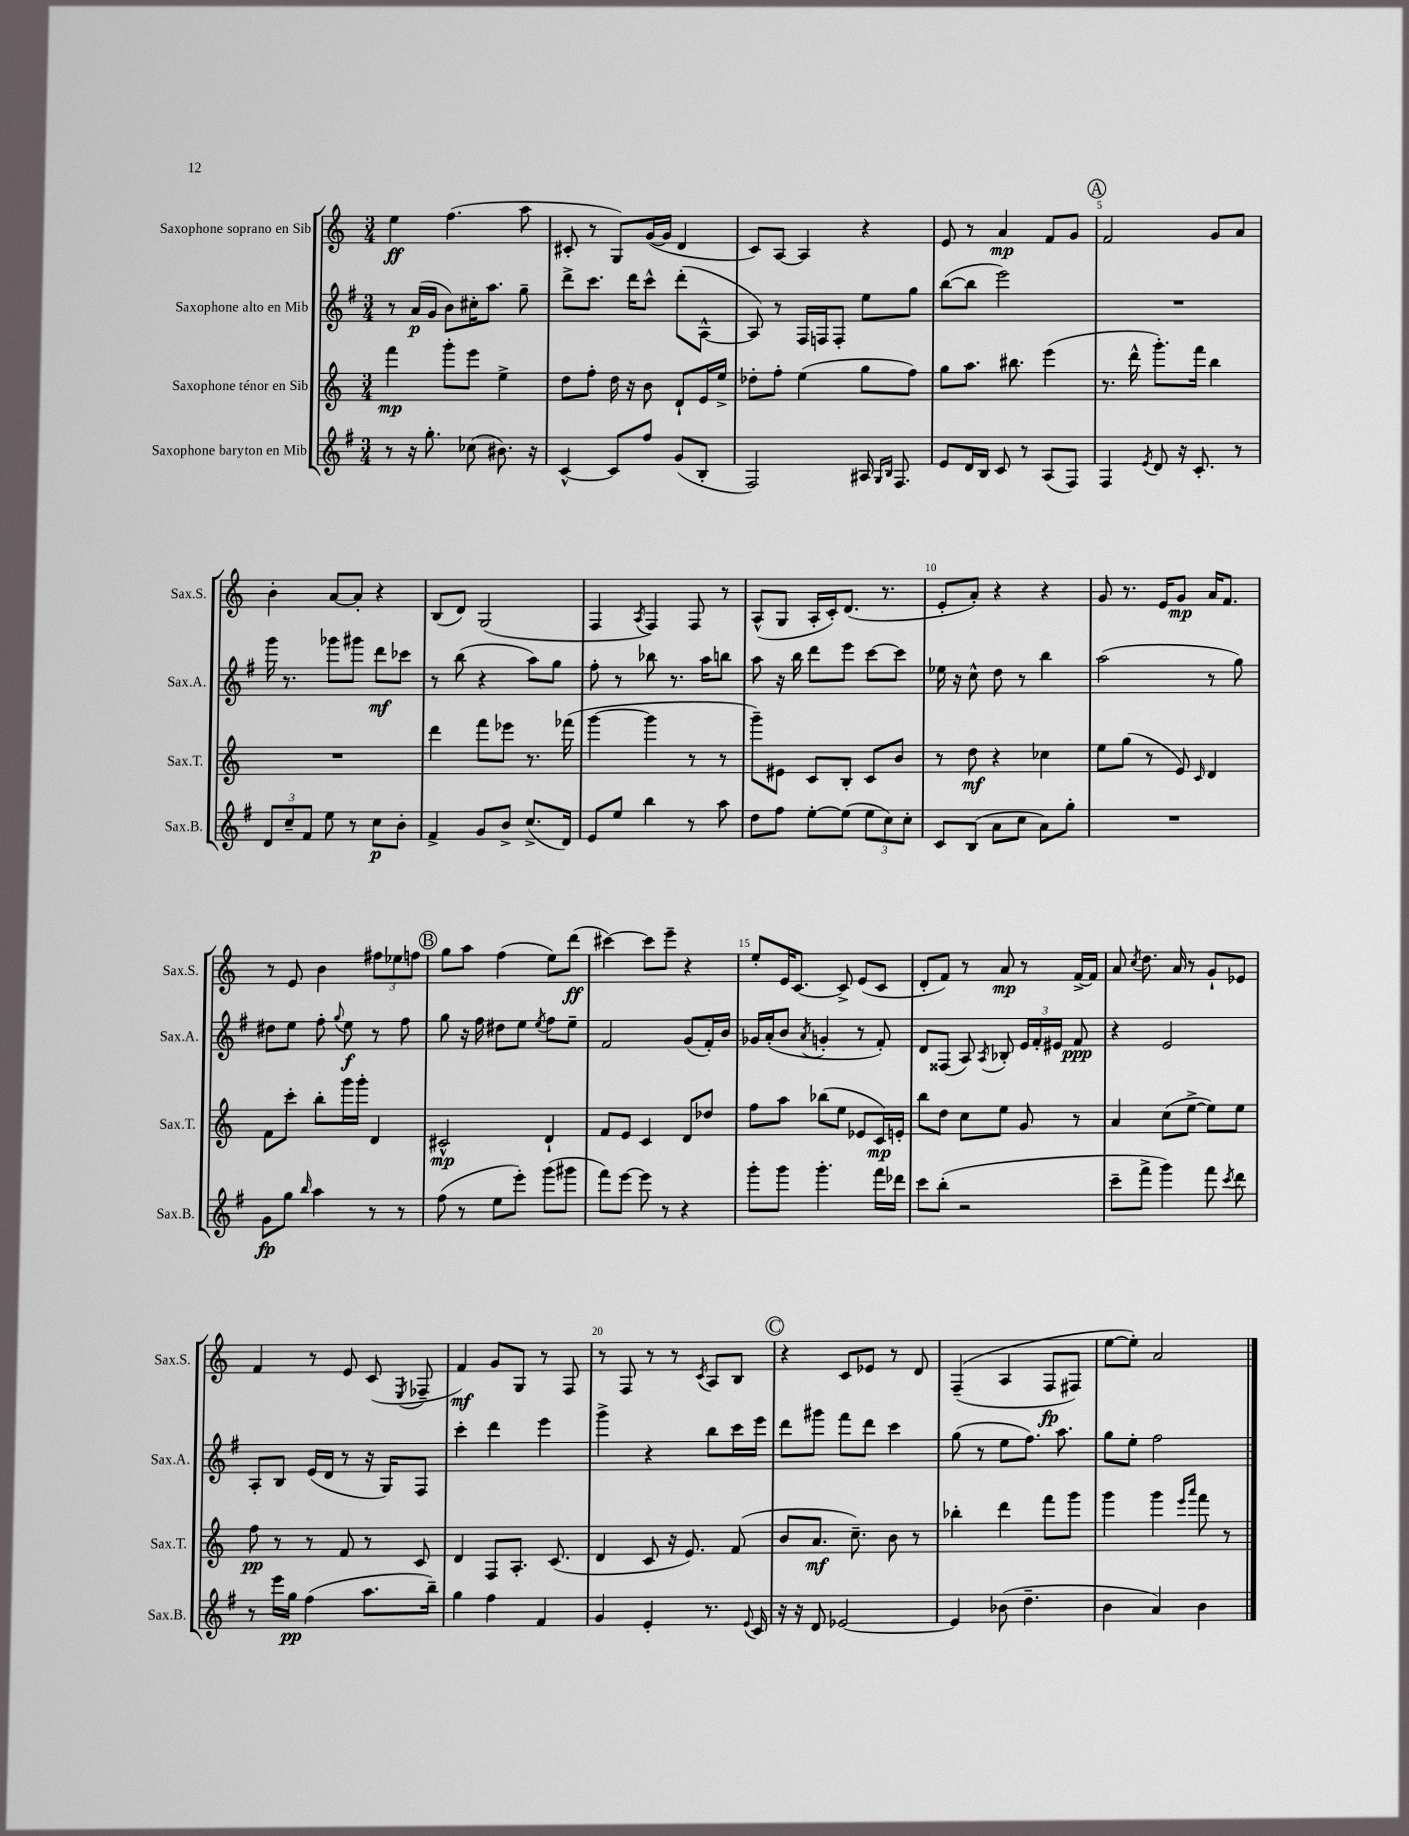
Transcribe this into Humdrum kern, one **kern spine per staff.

**kern	**dynam	**kern	**dynam	**kern	**dynam	**kern	**dynam
*part4	*part4	*part3	*part3	*part2	*part2	*part1	*part1
*staff4	*staff4	*staff3	*staff3	*staff2	*staff2	*staff1	*staff1
*I"Saxophone baryton en Mib	*	*I"Saxophone ténor en Sib	*	*I"Saxophone alto en Mib	*	*I"Saxophone soprano en Sib	*
*I'Sax.B.	*	*I'Sax.T.	*	*I'Sax.A.	*	*I'Sax.S.	*
*clefG2	*	*clefG2	*	*clefG2	*	*clefG2	*
*k[f#]	*	*k[]	*	*k[f#]	*	*k[]	*
*M3/4	*	*M3/4	*	*M3/4	*	*M3/4	*
=1	=1	=1	=1	=1	=1	=1	=1
8r	.	4fff\	mp	8r	.	4ee\	ff
16r	.	.	.	(16a/LL	p	.	.
8.gg'\	.	.	.	16g/JJ	.	.	.
.	.	8ggg'\L	.	8b\L)	.	(4.ff\	.
(8cc-X\	.	8eee\J	.	16cc#X'\K	.	.	.
.	.	.	.	8.aa\J	.	.	.
8.b#X\)	.	4ee^\	.	.	.	.	.
.	.	.	.	8gg~\	.	8aa\	.
16r	.	.	.	.	.	.	.
=2	=2	=2	=2	=2	=2	=2	=2
[4c^^/	.	8dd\L	.	8ddd^\L	.	8c#X'/	.
.	.	8ff'\J	.	8.ccc\J	.	8r	.
8c/L]	.	16dd\	.	.	.	8G/L)	.
.	.	16r	.	16ddd\KL	.	.	.
8ff#/J	.	8b\	.	8ccc^^\J	.	([16g/L	.
.	.	.	.	.	.	16g/JJ]	.
(8g/L	.	8d`/L	.	(8ddd'\L	.	4d/	.
8B'/J	.	16e/L	.	[8A^^\J	.	.	.
.	.	16ee^/JJ	.	.	.	.	.
=3	=3	=3	=3	=3	=3	=3	=3
2F#/)	.	8dd-X'\L	.	8A/])	.	8c/L)	.
.	.	8ff'\J	.	8r	.	[8A/J	.
.	.	(4ee\	.	16F#/LL	.	4A/]	.
.	.	.	.	16Fn/J	.	.	.
.	.	.	.	8F'/J	.	.	.
16A#X/	.	8gg\L	.	8ee\L	.	4r	.
16qqG/LL	.	.	.	.	.	.	.
16qqB/JJ	.	.	.	.	.	.	.
8.F#/	.	.	.	.	.	.	.
.	.	8ff\J)	.	8gg\J	.	.	.
=4	=4	=4	=4	=4	=4	=4	=4
8e/L	.	8gg\L	.	([8bb\L	.	8e/	.
16d/L	.	8.aa\J	.	8bb\J]	.	8r	.
16B/JJ	.	.	.	.	.	.	.
8c/	.	.	.	2eee\)	.	4a/	mp
.	.	8.bb#X\	.	.	.	.	.
8r	.	.	.	.	.	.	.
(8A/L	.	(4eee\	.	.	.	8f/L	.
8F#/J)	.	.	.	.	.	8g/J	.
!!LO:REH:place=s1:t=A
=5	=5	=5	=5	=5	=5	=5	=5
4F#/	.	8.r	.	2.r	.	2f/	.
.	.	16ddd^^\	.	.	.	.	.
8qe/	.	.	.	.	.	.	.
8d/	.	8.ggg'\L)	.	.	.	.	.
16r	.	.	.	.	.	.	.
8.c'/	.	16fff\Jk	.	.	.	.	.
.	.	4bb\	.	.	.	8g/L	.
8r	.	.	.	.	.	8a/J	.
!!LO:LB:g=z
=6	=6	=6	=6	=6	=6	=6	=6
12d/L	.	2.r	.	16ggg\	.	4b'\	.
.	.	.	.	8.r	.	.	.
12cc~/	.	.	.	.	.	.	.
12f#/J	.	.	.	.	.	.	.
8ee\	.	.	.	8ggg-X\L	.	[8a/L	.
8r	.	.	.	8ggg#X\J	.	8a'/J]	.
8cc\L	p	.	.	8ddd\L	mf	4r	.
8b'\J	.	.	.	8ccc-X\J	.	.	.
=7	=7	=7	=7	=7	=7	=7	=7
4f#^/	.	4ddd\	.	8r	.	(8B/L	.
.	.	.	.	(8bb\	.	8d/J)	.
8g/L	.	8fff\L	.	4r	.	(2G/	.
8b^/J	.	8eee-X\J	.	.	.	.	.
(8.cc^/L	.	8.r	.	8aa\L)	.	.	.
.	.	.	.	8gg\J	.	.	.
16d/Jk)	.	(16fff-X\	.	.	.	.	.
=8	=8	=8	=8	=8	=8	=8	=8
8e/L	.	[4ggg\	.	8ff#'\	.	4F/	.
8ee/J	.	.	.	8r	.	.	.
.	.	.	.	.	.	8qA/	.
4bb\	.	4ggg\]	.	8bb-X\	.	4F/)	.
.	.	.	.	8.r	.	.	.
8r	.	8r	.	.	.	8F/	.
.	.	.	.	16aa\KL	.	.	.
8aa\	.	8r	.	8bbn\J	.	8r	.
=9	=9	=9	=9	=9	=9	=9	=9
8dd\L	.	8ggg~\L)	.	8aa\	.	(8A^^/L	.
8ff#\J	.	8e#X\J	.	16r	.	8G/J	.
.	.	.	.	16bb\	.	.	.
[8ee'\L	.	8c/L	.	8ddd\L	.	16A'/LL	.
.	.	.	.	.	.	16c'/J)	.
(8ee\J]	.	8B'/J	.	8eee\J	.	(8.d/J	.
12ee\L	.	8c/L	.	[8ccc\L	.	.	.
.	.	.	.	.	.	8.r	.
12cc\)	.	.	.	.	.	.	.
.	.	8b/J	.	8ccc\J]	.	.	.
12cc'\J	.	.	.	.	.	.	.
=10	=10	=10	=10	=10	=10	=10	=10
8c/L	.	8r	.	16ee-X\	.	8e'/L	.
.	.	.	.	16r	.	.	.
(8B/J	.	8dd\	mf	8cc^^\	.	8a'/J)	.
8a\L	.	4r	.	8dd\	.	4r	.
8cc\J	.	.	.	8r	.	.	.
8a\L)	.	4cc-X\	.	4bb\	.	4r	.
8gg'\J	.	.	.	.	.	.	.
=11	=11	=11	=11	=11	=11	=11	=11
2.r	.	8ee\L	.	(2aa\	.	8g/	.
.	.	(8gg\J	.	.	.	8.r	.
.	.	8r	.	.	.	.	.
.	.	.	.	.	.	16e/KL	.
.	.	8e/)	.	.	.	8g/J	mp
.	.	16qqc/	.	.	.	.	.
.	.	4d/	.	8r	.	16a/KL	.
.	.	.	.	.	.	8.f/J	.
.	.	.	.	8gg\)	.	.	.
!!LO:LB:g=z
=12	=12	=12	=12	=12	=12	=12	=12
8g\L	fp	8f\L	.	8dd#X\L	.	8r	.
8gg\J	.	8ccc'\J	.	8ee\J	.	8e/	.
16qqbb/	.	.	.	.	.	.	.
4aa\	.	8bb'\L	.	8ff#'\	.	4b\	.
.	.	.	.	8qqgg/	.	.	.
.	.	16ggg\L	.	8ee\	f	.	.
.	.	16ggg'\JJ	.	.	.	.	.
8r	.	4d/	.	8r	.	12ff#X\L	.
.	.	.	.	.	.	12ee-X\	.
8r	.	.	.	8ff#\	.	.	.
.	.	.	.	.	.	12ffn\J	.
!!LO:REH:place=s1:t=B
=13	=13	=13	=13	=13	=13	=13	=13
(8ff#\	.	2c#X^^/	mp	8gg\	.	8gg\L	.
8r	.	.	.	16r	.	8aa\J	.
.	.	.	.	16ff#\	.	.	.
8ee\L	.	.	.	8dd#X\L	.	(4ff\	.
8eee'\J)	.	.	.	8ee\J	.	.	.
.	.	.	.	8qee/	.	.	.
(8ggg\L	.	4d`/	.	8ff#\L	.	8ee\L)	.
8ggg#X\J	.	.	.	8ee~\J	.	(8ddd\J	ff
=14	=14	=14	=14	=14	=14	=14	=14
8fff#\L)	.	8f/L	.	2f#/	.	[4ccc#X\)	.
[8eee\J	.	8e/J	.	.	.	.	.
8eee\]	.	4c/	.	.	.	8ccc#\L]	.
8r	.	.	.	.	.	8eee~\J	.
4r	.	8d/L	.	(8g/L	.	4r	.
.	.	8dd-X/J	.	16f#'/L)	.	.	.
.	.	.	.	16b/JJ	.	.	.
=15	=15	=15	=15	=15	=15	=15	=15
8ggg'\L	.	8ff\L	.	16g-X/LL	.	8ee'/L	.
.	.	.	.	(16a'/J	.	.	.
8ggg\J	.	8aa\J	.	8b/J	.	16e/K	.
.	.	.	.	.	.	[8.c/J	.
.	.	.	.	8qa/	.	.	.
4.ggg'\	.	(8bb-X\L	.	4gn'/	.	.	.
.	.	8ee\J	.	.	.	8c^/]	.
.	.	8e-X/L	.	8r	.	(8e/L	.
16fff#\LL	.	16c/L)	mp	8f#'/)	.	8c/J	.
16ddd-X\JJ	.	16en'/JJ	.	.	.	.	.
=16	=16	=16	=16	=16	=16	=16	=16
8ccc\L	.	8bb\L	.	8d/L	.	8d'/L	.
(8bb'\J	.	8dd\J	.	(8F##X/J	.	8f/J)	.
2r	.	8cc\L	.	8A/)	.	8r	.
.	.	.	.	8qA/	.	.	.
.	.	8ee\J	.	8B-X'/	.	8a/	mp
.	.	8g/	.	24e/LL	.	8r	.
.	.	.	.	24f#'/	.	.	.
.	.	.	.	24e#X/JJ	.	.	.
.	.	8r	.	8f#/	ppp	[16f^/LL	.
.	.	.	.	.	.	16f/JJ]	.
=17	=17	=17	=17	=17	=17	=17	=17
8ccc~\L	.	4a/	.	4r	.	8a/	.
.	.	.	.	.	.	8qcc/	.
8fff#^\J	.	.	.	.	.	8.dd\	.
4ggg\)	.	(8cc\L	.	2e/	.	.	.
.	.	.	.	.	.	16a/	.
.	.	[8ee^\J	.	.	.	8r	.
8fff#\	.	8ee\L])	.	.	.	8g`/L	.
8qccc/	.	.	.	.	.	.	.
8ddd\	.	8ee\J	.	.	.	8e-X/J	.
!!LO:LB:g=z
=18	=18	=18	=18	=18	=18	=18	=18
8r	.	8ff\	pp	8A'/L	.	4f/	.
16eee\LL	.	8r	.	8B/J	.	.	.
16gg\JJ	pp	.	.	.	.	.	.
(4ff#\	.	8r	.	(16e/LL	.	8r	.
.	.	.	.	16d/JJ	.	.	.
.	.	8f/	.	8r	.	8e/	.
8.aa\L	.	8r	.	16r	.	(8c/	.
.	.	.	.	16G/KL)	.	.	.
.	.	.	.	.	.	8qE/	.
.	.	8c/	.	8F#/J	.	8F-X~/	.
16bb~\Jk)	.	.	.	.	.	.	.
=19	=19	=19	=19	=19	=19	=19	=19
4gg\	.	4d/	.	4ccc'\	.	4f/)	mf
4ff#\	.	8F/L	.	4ddd\	.	8g/L	.
.	.	8.A'/J	.	.	.	8G/J	.
4f#/	.	.	.	4eee\	.	8r	.
.	.	(8.c/	.	.	.	.	.
.	.	.	.	.	.	8F/	.
=20	=20	=20	=20	=20	=20	=20	=20
4g/	.	4d/	.	4ggg^\	.	8r	.
.	.	.	.	.	.	8F/	.
4e'/	.	8c/	.	4r	.	8r	.
.	.	16r	.	.	.	8r	.
.	.	8.e/)	.	.	.	.	.
.	.	.	.	.	.	8qc/	.
8.r	.	.	.	8bb\L	.	8A/L	.
.	.	(8f/	.	16ccc\L	.	8B/J	.
8qqe/	.	.	.	.	.	.	.
16c/	.	.	.	16eee\JJ	.	.	.
!!LO:REH:place=s1:t=C
=21	=21	=21	=21	=21	=21	=21	=21
16r	.	8b/L	.	8ddd\L	.	4r	.
16r	.	.	.	.	.	.	.
8d/	.	8.a/J	mf	8ggg#X\J	.	.	.
[2e-X/	.	.	.	8fff#\L	.	8c/L	.
.	.	8.cc~\)	.	.	.	.	.
.	.	.	.	8ddd\J	.	8e-X/J	.
.	.	8b\	.	4ccc\	.	8r	.
.	.	8r	.	.	.	8d/	.
=22	=22	=22	=22	=22	=22	=22	=22
4e-/]	.	4bb-X'\	.	(8gg\	.	((4F~/	.
.	.	.	.	8r	.	.	.
(8b-X\	.	4ddd\	.	8ee\L	.	4A/	.
4.dd~\	.	.	.	8.ff#\J)	.	.	.
.	.	8fff\L	.	.	.	8F/L	fp
.	.	.	.	8.aa\	.	.	.
.	.	8ggg\J	.	.	.	8F#X/J)	.
=23	=23	=23	=23	=23	=23	=23	=23
4b\	.	4ggg\	.	8gg\L	.	[8ee\L	.
.	.	.	.	8ee'\J	.	8ee'\J])	.
4a/)	.	4ggg\	.	2ff#\	.	2a/	.
.	.	16qqeee/LL	.	.	.	.	.
.	.	16qqaaa/JJ	.	.	.	.	.
4b\	.	8fff\	.	.	.	.	.
.	.	8r	.	.	.	.	.
==	==	==	==	==	==	==	==
*-	*-	*-	*-	*-	*-	*-	*-
